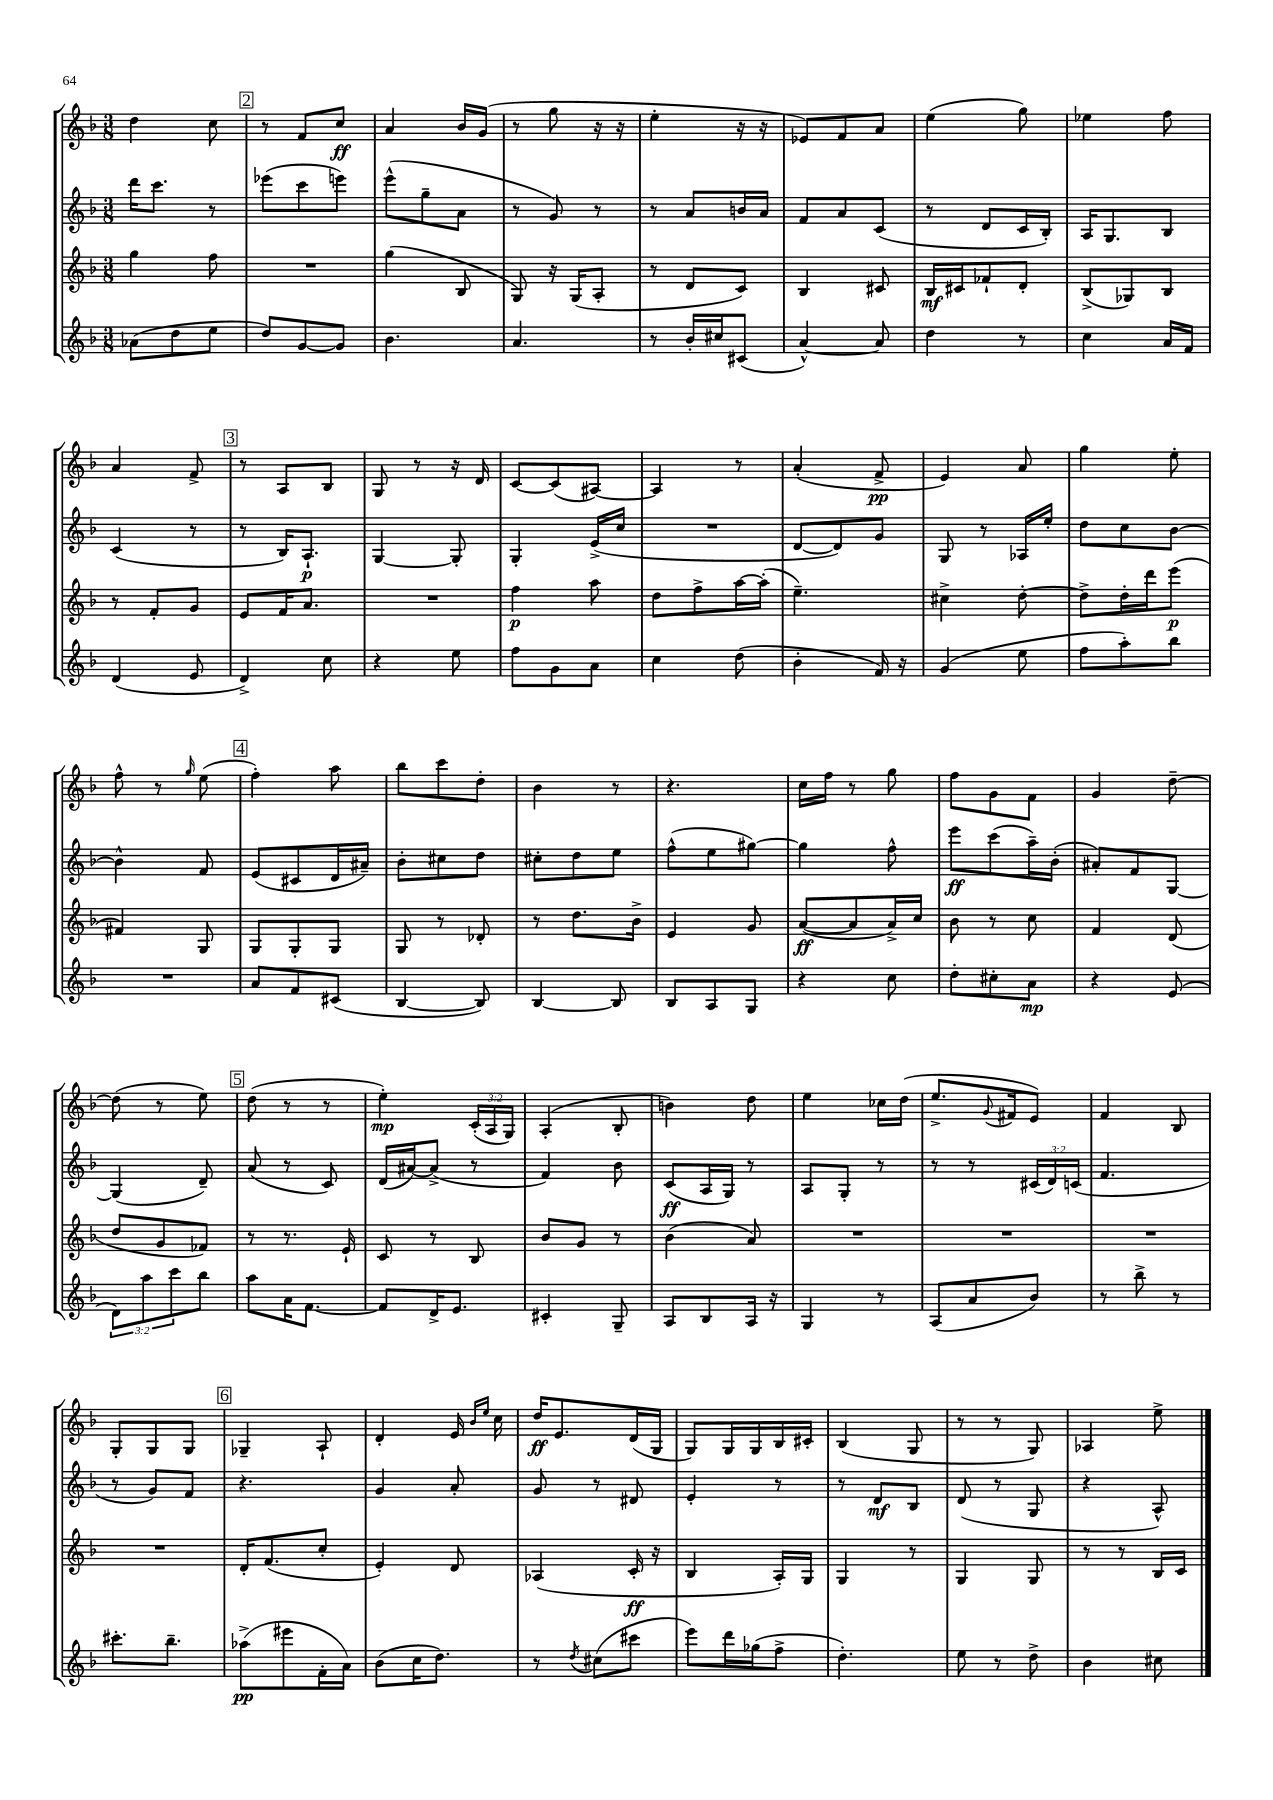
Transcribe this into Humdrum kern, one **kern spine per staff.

**kern	**dynam	**kern	**dynam	**kern	**dynam	**kern	**dynam
*part4	*part4	*part3	*part3	*part2	*part2	*part1	*part1
*staff4	*staff4	*staff3	*staff3	*staff2	*staff2	*staff1	*staff1
*clefG2	*	*clefG2	*	*clefG2	*	*clefG2	*
*k[b-]	*	*k[b-]	*	*k[b-]	*	*k[b-]	*
*M3/8	*	*M3/8	*	*M3/8	*	*M3/8	*
=12	=12	=12	=12	=12	=12	=12	=12
(8a-X\L	.	4gg\	.	16ddd\KL	.	4dd\	.
.	.	.	.	8.ccc\J	.	.	.
8dd\	.	.	.	.	.	.	.
8ee\J	.	8ff\	.	8r	.	8cc\	.
!!LO:REH:place=s1:t=2
=13	=13	=13	=13	=13	=13	=13	=13
8dd/L)	.	4.r	.	(8eee-X\L	.	8r	.
[8g/	.	.	.	8ccc\	.	8f/L	.
8g/J]	.	.	.	8eeen\J)	.	8cc/J	ff
=14	=14	=14	=14	=14	=14	=14	=14
4.b-\	.	(4gg\	.	(8eee^^\L	.	4a/	.
.	.	.	.	8gg~\	.	.	.
.	.	8B-/	.	8a\J	.	16b-/LL	.
.	.	.	.	.	.	(16g/JJ	.
=15	=15	=15	=15	=15	=15	=15	=15
4.a/	.	8G/)	.	8r	.	8r	.
.	.	16r	.	8g/)	.	8gg\	.
.	.	(16G/KL	.	.	.	.	.
.	.	8A'/J	.	8r	.	16r	.
.	.	.	.	.	.	16r	.
=16	=16	=16	=16	=16	=16	=16	=16
8r	.	8r	.	8r	.	4ee'\	.
16b-'/LL	.	8d/L	.	8a/L	.	.	.
16cc#X/J	.	.	.	.	.	.	.
(8c#X/J	.	8c/J)	.	16bn/L	.	16r	.
.	.	.	.	16a/JJ	.	16r	.
=17	=17	=17	=17	=17	=17	=17	=17
[4a^^/)	.	4B-/	.	8f/L	.	8e-X/L)	.
.	.	.	.	8a/	.	8f/	.
8a/]	.	8c#X/	.	(8c/J	.	8a/J	.
=18	=18	=18	=18	=18	=18	=18	=18
4dd\	.	16B-/LL	mf	8r	.	(4ee\	.
.	.	16c#X/J	.	.	.	.	.
.	.	8f-X`/	.	8d/L	.	.	.
8r	.	8d'/J	.	16c/L	.	8gg\)	.
.	.	.	.	16B-'/JJ)	.	.	.
=19	=19	=19	=19	=19	=19	=19	=19
4cc\	.	(8B-^/L	.	16A/KL	.	4ee-X\	.
.	.	.	.	8.G/	.	.	.
.	.	8G-X/)	.	.	.	.	.
16a/LL	.	8B-/J	.	8B-/J	.	8ff\	.
16f/JJ	.	.	.	.	.	.	.
!!LO:LB:g=z
=20	=20	=20	=20	=20	=20	=20	=20
(4d/	.	8r	.	(4c/	.	4a/	.
.	.	8f'/L	.	.	.	.	.
8e/	.	8g/J	.	8r	.	8f^/	.
!!LO:REH:place=s1:t=3
=21	=21	=21	=21	=21	=21	=21	=21
4d^/)	.	8e/L	.	8r	.	8r	.
.	.	16f/K	.	16B-/KL)	.	8A/L	.
.	.	8.a/J	.	8.A`/J	p	.	.
8cc\	.	.	.	.	.	8B-/J	.
=22	=22	=22	=22	=22	=22	=22	=22
4r	.	4.r	.	[4G/	.	8G/	.
.	.	.	.	.	.	8r	.
8ee\	.	.	.	8G'/]	.	16r	.
.	.	.	.	.	.	16d/	.
=23	=23	=23	=23	=23	=23	=23	=23
8ff\L	.	4ff\	p	4G'/	.	[8c/L	.
8g\	.	.	.	.	.	(8c/]	.
8a\J	.	8aa\	.	(16e^/LL	.	[8A#X/J)	.
.	.	.	.	16cc/JJ	.	.	.
=24	=24	=24	=24	=24	=24	=24	=24
4cc\	.	8dd\L	.	4.r	.	4A#/]	.
.	.	8ff^\	.	.	.	.	.
(8dd\	.	[16aa\L	.	.	.	8r	.
.	.	(16aa'\JJ]	.	.	.	.	.
=25	=25	=25	=25	=25	=25	=25	=25
4b-'\	.	4.ee~\)	.	[8d/L	.	(4a'/	.
.	.	.	.	8d/])	.	.	.
16f/)	.	.	.	8g/J	.	8f^/	pp
16r	.	.	.	.	.	.	.
=26	=26	=26	=26	=26	=26	=26	=26
(4g/	.	4cc#X^\	.	8G/	.	4e/)	.
.	.	.	.	8r	.	.	.
8ee\	.	[8dd'\	.	16A-X/LL	.	8a/	.
.	.	.	.	16ee'/JJ	.	.	.
=27	=27	=27	=27	=27	=27	=27	=27
8ff\L	.	8dd^\L]	.	8dd\L	.	4gg\	.
8aa'\)	.	16dd'\L	.	8cc\	.	.	.
.	.	16ddd\J	.	.	.	.	.
8bb-\J	.	(8eee\J	p	[8b-\J	.	8ee'\	.
!!LO:LB:g=z
=28	=28	=28	=28	=28	=28	=28	=28
4.r	.	4f#X/)	.	4b-^^\]	.	8ff^^\	.
.	.	.	.	.	.	8r	.
.	.	.	.	.	.	16qqgg/	.
.	.	8G/	.	8f/	.	(8ee\	.
!!LO:REH:place=s1:t=4
=29	=29	=29	=29	=29	=29	=29	=29
8a/L	.	8G/L	.	(8e/L	.	4ff'\)	.
8f/	.	8G'/	.	8c#X/	.	.	.
(8c#X/J	.	8G/J	.	16d/L	.	8aa\	.
.	.	.	.	16a#X~/JJ)	.	.	.
=30	=30	=30	=30	=30	=30	=30	=30
[4B-/	.	8G/	.	8b-'\L	.	8bb-\L	.
.	.	8r	.	8cc#X\	.	8ccc\	.
8B-/])	.	8d-X'/	.	8dd\J	.	8dd'\J	.
=31	=31	=31	=31	=31	=31	=31	=31
[4B-/	.	8r	.	8cc#X'\L	.	4b-\	.
.	.	8.dd\L	.	8dd\	.	.	.
8B-/]	.	.	.	8ee\J	.	8r	.
.	.	16b-^\Jk	.	.	.	.	.
=32	=32	=32	=32	=32	=32	=32	=32
8B-/L	.	4e/	.	(8ff^^\L	.	4.r	.
8A/	.	.	.	8ee\	.	.	.
8G/J	.	8g/	.	[8gg#X\J)	.	.	.
=33	=33	=33	=33	=33	=33	=33	=33
4r	.	([8a/L	ff	4gg#\]	.	16cc\LL	.
.	.	.	.	.	.	16ff\JJ	.
.	.	8a/]	.	.	.	8r	.
8cc\	.	16a^/L)	.	8ff^^\	.	8gg\	.
.	.	16cc/JJ	.	.	.	.	.
=34	=34	=34	=34	=34	=34	=34	=34
8dd'\L	.	8b-\	.	8eee\L	ff	8ff\L	.
8cc#X'\	.	8r	.	(8ccc\	.	8g\	.
8a\J	mp	8cc\	.	16aa~\L)	.	8f\J	.
.	.	.	.	(16b-'\JJ	.	.	.
=35	=35	=35	=35	=35	=35	=35	=35
4r	.	4f/	.	8a#X'/L)	.	4g/	.
.	.	.	.	8f/	.	.	.
(8e/	.	(8d/	.	[8G/J	.	[8dd~\	.
!!LO:LB:g=z
=36	=36	=36	=36	=36	=36	=36	=36
12d\L)	.	8dd/L	.	(4G/]	.	(8dd\]	.
12aa\	.	.	.	.	.	.	.
.	.	8g/	.	.	.	8r	.
12ccc\	.	.	.	.	.	.	.
8bb-\J	.	8f-X/J)	.	8d~/)	.	8ee\)	.
!!LO:REH:place=s1:t=5
=37	=37	=37	=37	=37	=37	=37	=37
8aa\L	.	8r	.	(8a/	.	(8dd\	.
16a\K	.	8.r	.	8r	.	8r	.
[8.f\J	.	.	.	.	.	.	.
.	.	.	.	8c/)	.	8r	.
.	.	16e`/	.	.	.	.	.
=38	=38	=38	=38	=38	=38	=38	=38
8f/L]	.	8c/	.	(16d/LL	.	4ee'\)	mp
.	.	.	.	[16a#X/J)	.	.	.
16d^/K	.	8r	.	(8a#^/J]	.	.	.
8.e/J	.	.	.	.	.	.	.
.	.	8B-/	.	8r	.	(24c'/LL	.
.	.	.	.	.	.	24A/	.
.	.	.	.	.	.	24G/JJ)	.
=39	=39	=39	=39	=39	=39	=39	=39
4c#X'/	.	8b-/L	.	4f/)	.	(4A'/	.
.	.	8g/J	.	.	.	.	.
8G~/	.	8r	.	8b-\	.	8B-'/	.
=40	=40	=40	=40	=40	=40	=40	=40
8A/L	.	(4b-\	.	(8c/L	ff	4bn\)	.
8B-/	.	.	.	16A/L	.	.	.
.	.	.	.	16G/JJ)	.	.	.
16A/Jk	.	8a/)	.	8r	.	8dd\	.
16r	.	.	.	.	.	.	.
=41	=41	=41	=41	=41	=41	=41	=41
4G/	.	4.r	.	8A/L	.	4ee\	.
.	.	.	.	8G'/J	.	.	.
8r	.	.	.	8r	.	16cc-X\LL	.
.	.	.	.	.	.	(16dd\JJ	.
=42	=42	=42	=42	=42	=42	=42	=42
(8A/L	.	4.r	.	8r	.	8.ee^/L	.
8a/	.	.	.	8r	.	.	.
.	.	.	.	.	.	8qqg/	.
.	.	.	.	.	.	16f#X/k	.
8b-/J)	.	.	.	(24c#X/LL	.	8e/J)	.
.	.	.	.	24d/)	.	.	.
.	.	.	.	(24cn/JJ	.	.	.
=43	=43	=43	=43	=43	=43	=43	=43
8r	.	4.r	.	4.f/	.	4f/	.
8bb-^\	.	.	.	.	.	.	.
8r	.	.	.	.	.	8B-/	.
!!LO:LB:g=z
=44	=44	=44	=44	=44	=44	=44	=44
8.ccc#X'\L	.	4.r	.	8r	.	8G'/L	.
.	.	.	.	8g/L)	.	8G/	.
8.bb-~\J	.	.	.	.	.	.	.
.	.	.	.	8f/J	.	8G/J	.
!!LO:REH:place=s1:t=6
=45	=45	=45	=45	=45	=45	=45	=45
(8aa-X^\L	pp	16d'/KL	.	4.r	.	4G-X~/	.
.	.	(8.f/	.	.	.	.	.
8eee#X\	.	.	.	.	.	.	.
16f'\L	.	8cc'/J	.	.	.	8A`/	.
16a\JJ)	.	.	.	.	.	.	.
=46	=46	=46	=46	=46	=46	=46	=46
(8b-\L	.	4e'/)	.	4g/	.	4d'/	.
16cc\K	.	.	.	.	.	.	.
8.dd\J)	.	.	.	.	.	.	.
.	.	8d/	.	8a'/	.	16e/	.
.	.	.	.	.	.	16qqb-/LL	.
.	.	.	.	.	.	16qqee/JJ	.
.	.	.	.	.	.	16cc\	.
=47	=47	=47	=47	=47	=47	=47	=47
8r	.	(4A-X/	.	8g/	.	16dd/KL	ff
.	.	.	.	.	.	8.e/	.
8qdd/	.	.	.	.	.	.	.
(8cc#X\L	.	.	.	8r	.	.	.
8ccc#X\J	.	16c'/	ff	8d#X/	.	(16d/L	.
.	.	16r	.	.	.	16G/JJ	.
=48	=48	=48	=48	=48	=48	=48	=48
8eee\L)	.	4B-/	.	4e'/	.	8G/L)	.
16ddd\L	.	.	.	.	.	16G/L	.
(16gg-X\J	.	.	.	.	.	16G/	.
8ff^\J	.	16A'/LL)	.	8r	.	16B-/	.
.	.	16G/JJ	.	.	.	16c#X'/JJ	.
=49	=49	=49	=49	=49	=49	=49	=49
4.dd'\)	.	4G/	.	8r	.	(4B-/	.
.	.	.	.	8d/L	mf	.	.
.	.	8r	.	8B-/J	.	8G/	.
=50	=50	=50	=50	=50	=50	=50	=50
8ee\	.	4G/	.	(8d/	.	8r	.
8r	.	.	.	8r	.	8r	.
8dd^\	.	8G/	.	8G/	.	8G/)	.
=51	=51	=51	=51	=51	=51	=51	=51
4b-\	.	8r	.	4r	.	4A-X/	.
.	.	8r	.	.	.	.	.
8cc#X\	.	16B-/LL	.	8A^^/)	.	8ee^\	.
.	.	16c/JJ	.	.	.	.	.
==	==	==	==	==	==	==	==
*-	*-	*-	*-	*-	*-	*-	*-
